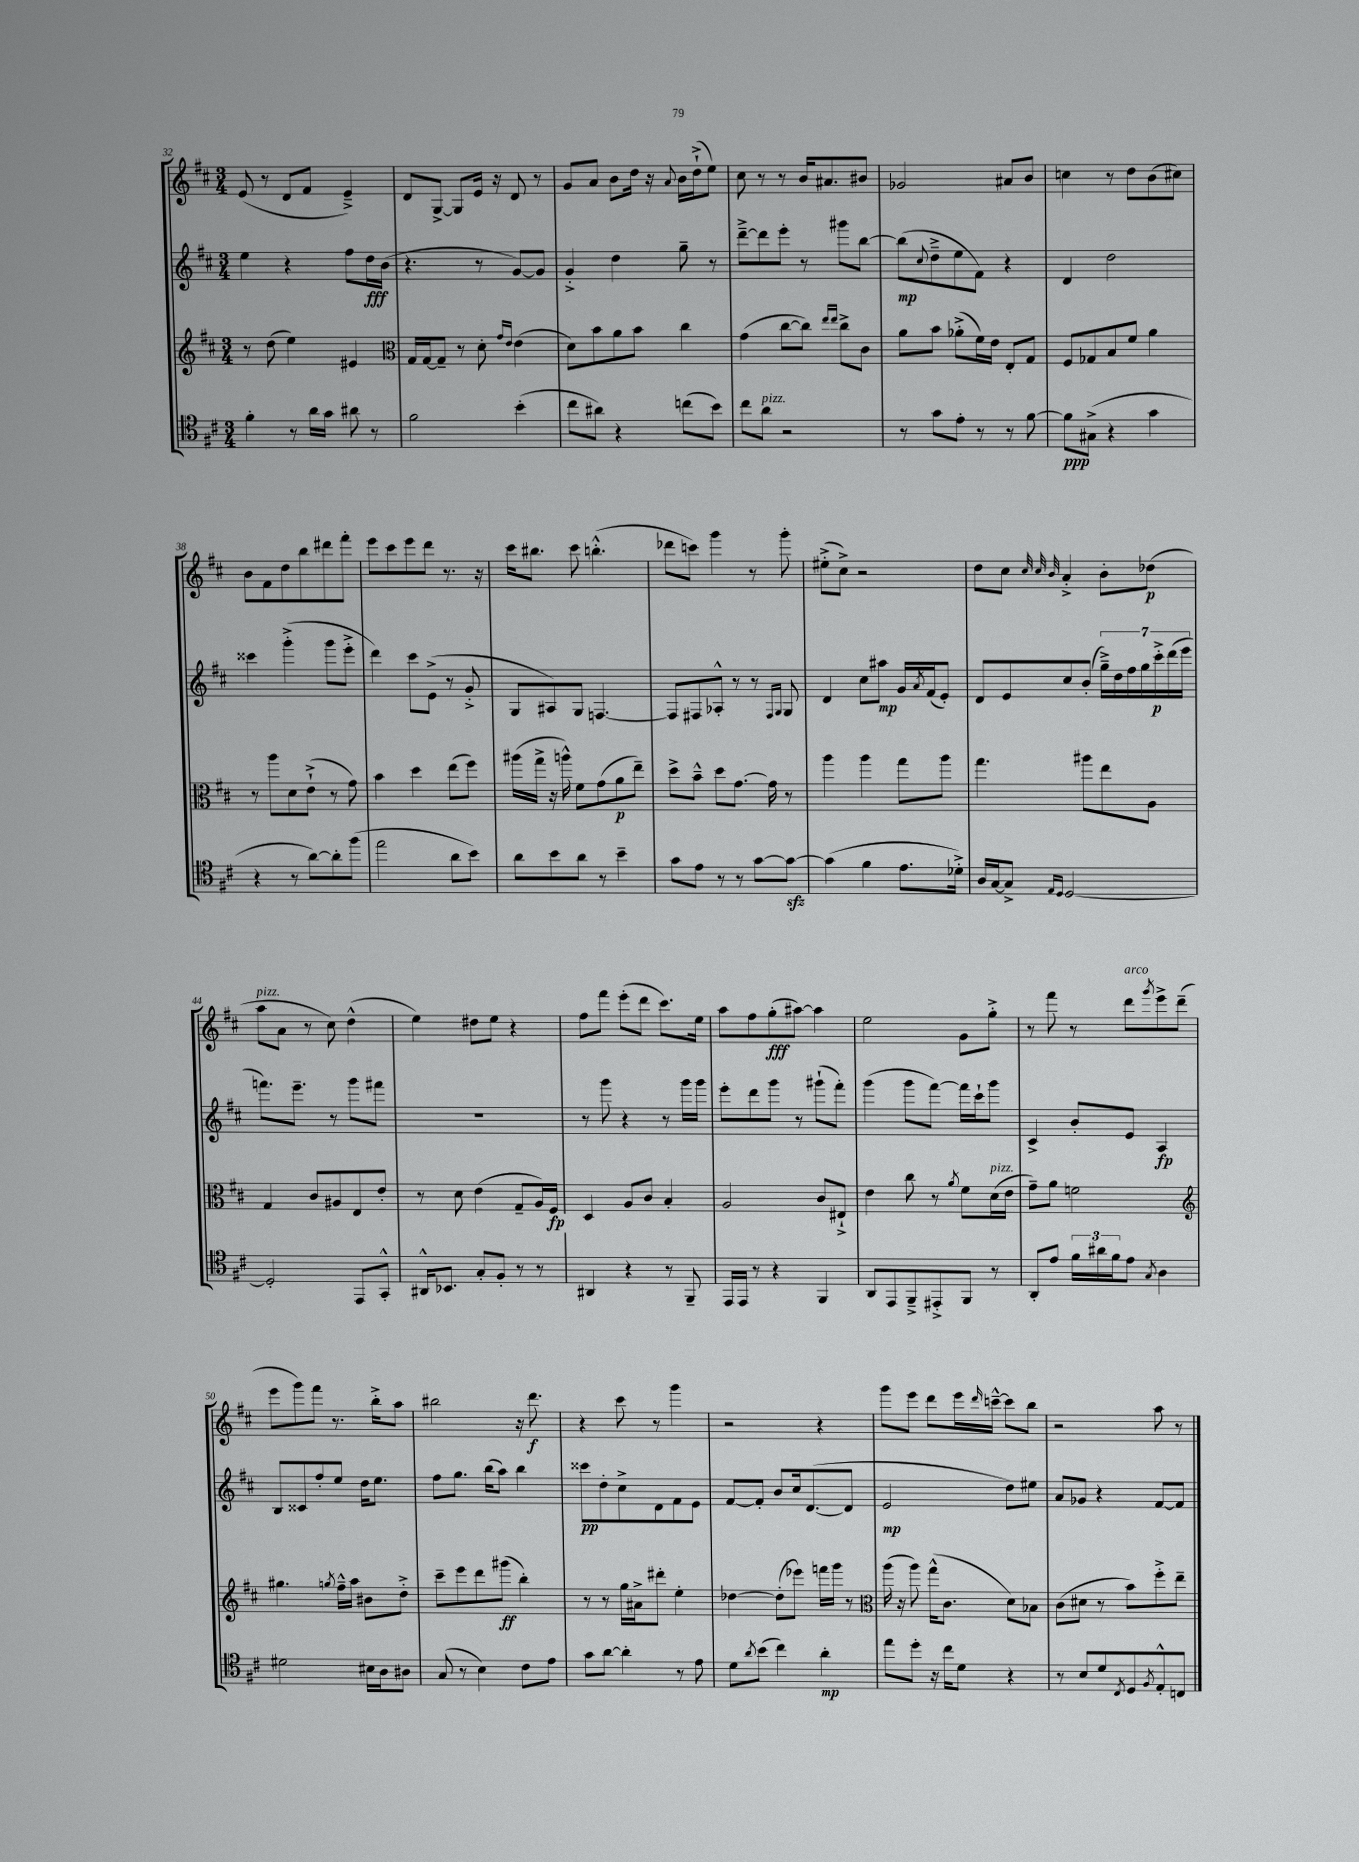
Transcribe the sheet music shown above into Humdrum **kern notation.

**kern	**kern	**kern	**kern
*staff4	*staff3	*staff2	*staff1
*clefC4	*clefG2	*clefG2	*clefG2
*k[f#c#]	*k[f#c#]	*k[f#c#]	*k[f#c#]
*M3/4	*M3/4	*M3/4	*M3/4
4f#'	8r	4ee	(8e
.	(8dd	.	8r
8r	4ee)	4r	8d
16a	.	.	8f#
16g	.	.	.
8a#	4e#	8ff#	4e~^)
8r	.	16dd	.
.	.	(16b	.
=	=	=	=
*	*clefC3	*	*
2f#	16G	4.r	8d
.	[16G	.	.
.	8G~]	.	[8G^
.	8r	.	8G]
.	8d'	8r	16e
.	.	.	16r
.	16qqg	.	.
.	16qqe	.	.
(4b'	(4e	[8g)	8d
.	.	8g]	8r
=	=	=	=
8cc#	8d)	4g'^	8g
8a#)	8b	.	8a
4r	8a	4dd	8b
.	8b	.	16dd
.	.	.	16r
.	.	.	8qqa
(8cc	4cc#	8gg~	16b
.	.	.	(16dd`^
8b)	.	8r	8ee)
=	=	=	=
8cc#	(4g	[8ddd~^	8cc#
8a	.	8ddd]	8r
2r	[8cc#	8eee'	8r
.	8cc#])	8r	16b
.	.	.	8.a#
.	16qqee	.	.
.	16qqee	.	.
.	8cc#^	8ggg#	.
.	8c#	[8bb	8b#
=	=	=	=
8r	8a	(8bb]	2g-
.	.	8qqcc#	.
8g	8b	8dd~^	.
8e'	(8a-'^	8ee	.
8r	16f#)	8f#)	.
.	16e	.	.
8r	8E'	4r	8a#
[8f#	8G	.	8b
=	=	=	=
8f#]	8F#	4d	4cc
(8G#^	8G-	.	.
4r	8B	2dd	8r
.	8f#	.	8dd
4g	4a	.	(8b
.	.	.	8cc#)
=	=	=	=
4r	8r	4ccc##	8b
.	8aa	.	8f#
8r	8d	(4ggg'^	8dd
[8a)	(8e`^	.	8bb
8a']	8r	8ggg	8ddd#
(8ff#	8g)	8eee'^	8fff#'
=	=	=	=
2ee	4b	4ddd)	8eee
.	.	.	8ccc#
.	4dd	8ccc#	8eee
.	.	(8e^	8ddd
8a	(8ee	8r	8.r
8b)	8ff#)	8g'^	.
.	.	.	16r
=	=	=	=
8a	(16aa#	8G	16ccc#
.	16gg^	.	8.bb#
8b	16r	8A#)	.
.	16aa^^)	.	.
8a	8f#	8G	8ccc#
8r	(8g	[4.F	(4.bb'^^
4b~	8a	.	.
.	8ee~)	.	.
=	=	=	=
8g	8dd^	8F]	8ddd-
8e	8b~^^	8F#	8ccc)
8r	8dd	8A-'^^	4ggg
8r	[8.g	8r	.
[8g	.	8r	8r
.	16g]	.	.
.	.	16qqF#	.
.	.	16qqG	.
8g_	8r	8G	8ggg'
=	=	=	=
(4g]	4aa	4d	(8ee#'^
.	.	.	8cc#^)
4f#	4aa	8cc#	2r
.	.	8aa#	.
8.e	8gg	16g	.
.	.	8qa	.
.	.	(16f#	.
.	8aa	8e')	.
16d-'^)	.	.	.
=	=	=	=
16A	4.gg	8d	8dd
[16G	.	.	.
8G^]	.	8e	8cc#
.	.	.	32qqcc#
16qqE	.	.	32qqcc#
16qqD	.	.	32qqb
[2D	.	8cc#	4a'^
.	8aa#	(8b'	.
.	8ee	28gg~^)	8b'
.	.	28dd	.
.	.	28ff#	.
.	.	28gg	.
.	8A	.	(8dd-
.	.	28ccc#'^	.
.	.	(28ddd	.
.	.	28eee	.
=	=	=	=
2D']	4G	8.fff)	8aa
.	.	.	8a
.	.	8.eee~	.
.	8c#	.	8r
.	8A#	8r	8cc#)
8EE	8E	8ggg	(4dd^^
8GG'^^	8e'	8fff#	.
=	=	=	=
16AA#^^	8r	2.r	4ee)
8.BB-	.	.	.
.	8d	.	.
8G'	(4e	.	8dd#
8F#'	.	.	8ee
8r	8G~	.	4r
8r	16A)	.	.
.	16F#	.	.
=	=	=	=
4AA#	4D	8r	8ff#
.	.	8ggg	8fff#
4r	8A	4r	(8eee'
.	8c#	.	8ddd
8r	4B'	8r	8.ccc#)
8FF#~	.	16ggg	.
.	.	16ggg	16ee
=	=	=	=
16EE	2A	8eee'	8aa
16EE	.	.	.
8r	.	8ddd	8ff#
4r	.	8ggg	(8gg'
.	.	8r	[8aa#)
4FF#	8c#	(8ggg#`	4aa#]
.	8E#`^	8fff#')	.
=	=	=	=
8AA	4e	(4ggg	2ee
8EE	.	.	.
8FF#~^	8cc#	8ggg	.
8EE#'^	8r	[8fff#)	.
.	8qa	.	.
8FF#	8f#	16fff#]	8g
.	.	16ccc#`	.
8r	(16d	8ggg	8gg'^
.	16e	.	.
=	=	=	=
8AA'	8g~)	4c#^	8r
8e	8a	.	8fff#
24f#	2f	8b'	8r
24a#	.	.	.
24f#	.	.	.
8e	.	8e	8ddd
8qG	.	.	8qggg
4A	.	4A	8eee^
.	.	.	(8ddd~
=	=	=	=
*	*clefG2	*	*
2d#	4.gg#	8B	8eee
.	.	8c##	8ggg)
.	.	8ff#'	8fff#
.	8qgg	.	.
.	16ff#~^^	8ee	8.r
.	16aa	.	.
16B#	8b#	16dd	.
16A	.	8.ee	16bb'^
8A#	8dd'^	.	8aa
=	=	=	=
(8G	8ccc#~	8ff#	2bb#
8r	8eee	8.gg	.
4B)	8ddd	.	.
.	.	(16bb	.
.	(8ggg#	8aa)	.
8c#	4bb')	4bb	16r
.	.	.	8.ddd
8e	.	.	.
=	=	=	=
8g	8r	8ccc##	4r
[8a	8r	8dd'	.
4a']	16gg	8cc#^	8ccc#
.	16a#^	.	.
.	8ddd#'	8d	8r
8r	4ee'	8f#	4ggg
8e	.	8e	.
=	=	=	=
8d	[4dd-	[8f#	2r
8qa	.	.	.
(8b	.	8f#']	.
4cc#)	(8dd-']	8b	.
.	8eee-)	16cc#	.
.	.	([8.d	.
4a'	16fff	.	4r
.	16ggg	.	.
.	8r	8d]	.
=	=	=	=
*	*clefC3	*	*
8ee	(16aa	2e	8ggg
.	16r	.	.
8dd'	8aa)	.	8eee
16r	(16gg^^	.	8ddd
16cc#	8.c#	.	.
8d	.	.	16eee
.	.	.	16qqddd
.	.	.	[16ccc~^^
4r	8d)	8dd)	8ccc]
.	8B-	8ee#	8bb
=	=	=	=
8r	(8c#	8a	2r
8B	8d#	8g-	.
8d	8r	4r	.
8qC#	.	.	.
8D	8b)	.	.
8qF#	.	.	.
8E'^^	8ff#'^	[8f#	8aa
8C	8ee~	8f#]	8r
==	==	==	==
*-	*-	*-	*-
